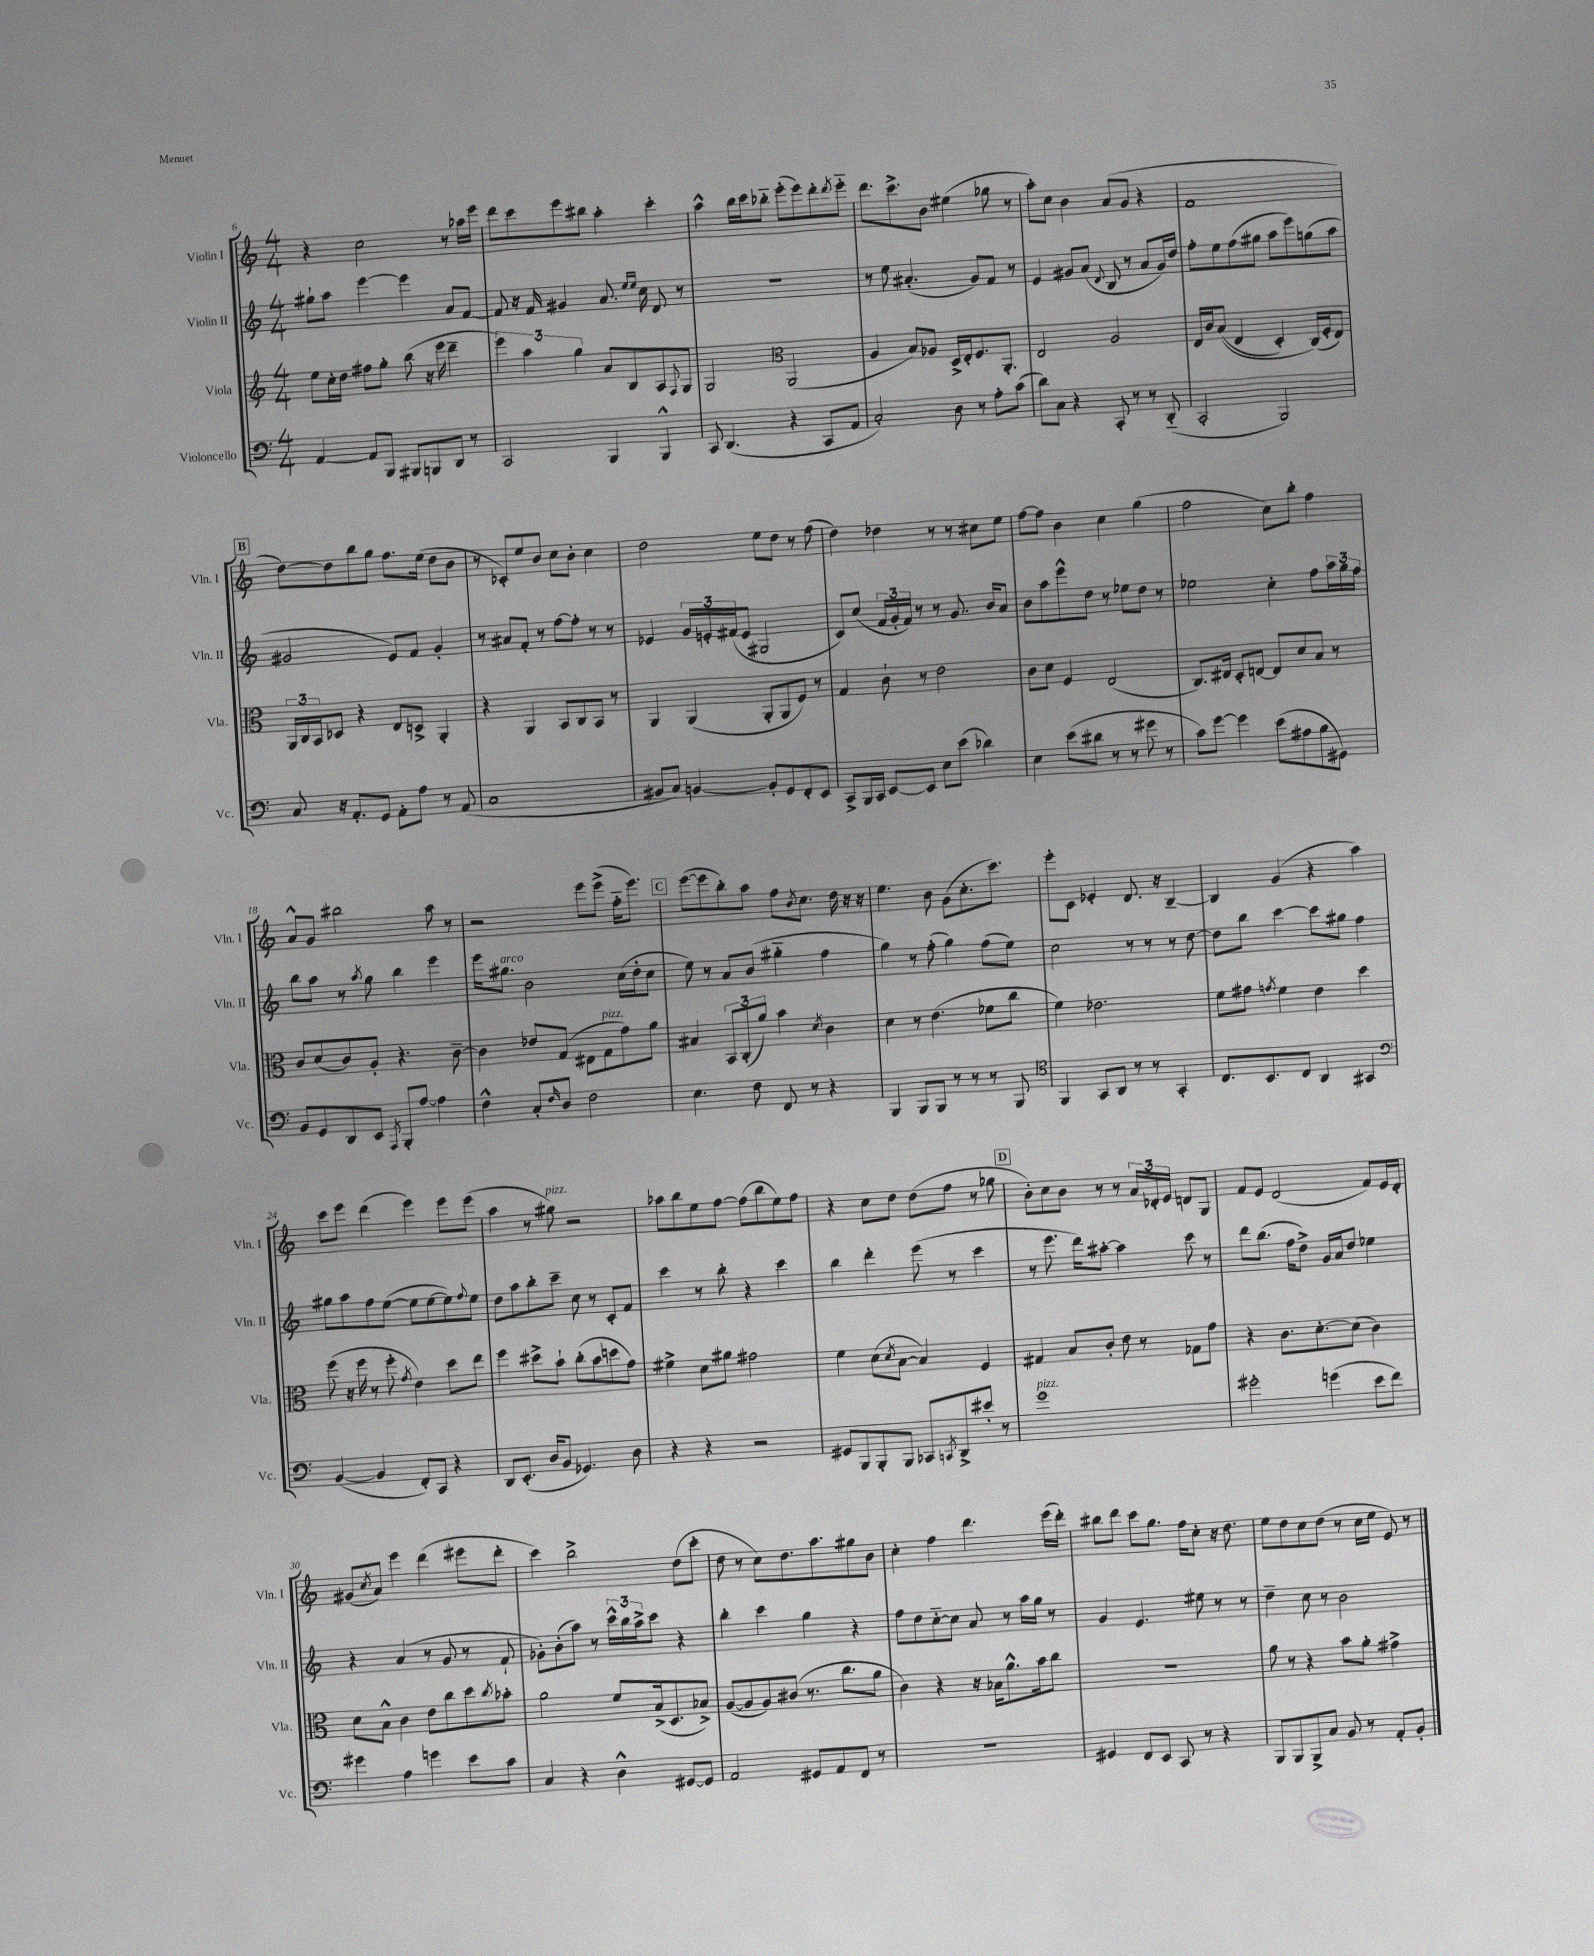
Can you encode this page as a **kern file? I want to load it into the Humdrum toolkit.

**kern	**kern	**kern	**kern
*staff4	*staff3	*staff2	*staff1
*clefF4	*clefG2	*clefG2	*clefG2
*k[]	*k[]	*k[]	*k[]
*M4/4	*M4/4	*M4/4	*M4/4
[4AA	8ee	8gg#`	4r
.	16cc'	8aa	.
.	16dd	.	.
8AA]	8ff#	[4eee	2cc
8BBB	8gg'	.	.
8BBB#	(8bb	4eee]	.
8BBB	16r	.	.
.	16eee	.	.
8DD	4ddd~	8a	8r
8r	.	[8f	16aa-
.	.	.	16eee
=	=	=	=
2CC	6eee)	8f]	8ddd
.	.	16r	8ccc
.	6aa	.	.
.	.	16f	.
.	.	4g#	8eee
.	6gg	.	.
.	.	.	8bb#
4BBB	8a	8.a	4aa'
.	8B	.	.
.	.	16qqee	.
.	.	16qqee	.
.	.	16cc	.
4BBB^^	8A	8d	4ccc'
.	8qqF	.	.
.	8G	8r	.
=	=	=	=
8CC	2G	1r	4aa^^
(4.DD	.	.	.
.	.	.	16bb
.	.	.	16ccc
.	.	.	8bb-'~
*	*clefC3	*	*
4r	(2AA	.	(8eee'
.	.	.	8eee)
8CC	.	.	8ddd'
.	.	.	8qddd
8AA	.	.	8eee'~
=	=	=	=
2C')	4A	8r	8.ddd
.	.	8ee	.
.	.	.	8.ccc^
.	8B)	(4.a#'	.
.	8A-	.	8b
8D	16D^	.	(4ee#
.	16E'	.	.
8r	8.F	8g)	.
8A'	.	8f	8gg-
.	8.AA'	.	.
(8c	.	8r	8r
=	=	=	=
8d)	2E	4e	8aa')
8C	.	.	8cc
4r	.	8g#	4b
.	.	(8a	.
.	.	8qqd	.
8CC'	2A	8B	(8a
8r	.	8r	8g
8r	.	8a	4r
(8DD'~	.	16g#)	.
.	.	16dd	.
=	=	=	=
2CC'	16E	8ff'	1f
.	16c	.	.
.	&((8B	8ee	.
.	4E	(8ff	.
.	.	8gg#	.
2BBB)	4D')	8aa	.
.	.	8eee)	.
.	(16C&)	(8gg	.
.	16F'	.	.
.	8E)	8aa	.
=	=	=	=
8C	24AA	2g#	[8dd)
.	24C	.	.
.	24BB	.	.
16r	8D-	.	8dd]
8.AA'	.	.	.
.	4r	.	8bb
8GG	.	.	8gg
8AA'	8E	8e)	8.ff
8A	8D^	8f	.
.	.	.	(16ee
8r	4AA'	4g#'	8dd
(8AA	.	.	8b
=	=	=	=
1C	4r	8r	8r
.	.	8a#	8c-')
.	4AA	8f'	8ee
.	.	8r	8b
.	8BB	[8ff	8cc
.	8C	8ff']	8b'
.	8BB	8r	4cc
.	8r	8r	.
=	=	=	=
8BB#	4AA	4e-	2dd
8C)	.	.	.
[4BB	(4AA	24g	.
.	.	24e'	.
.	.	(24f#	.
.	.	8e	.
8BB']	8AA'	2G#	8ee
8GG	8AA	.	8dd
8FF'	8F)	.	8r
8EE	8r	.	(8ff
=	=	=	=
8CC^	4G	8c)	4dd)
16BBB	.	(8cc	.
16CC	.	.	.
[8EE	8c`	24f	4dd-
.	.	24g'	.
.	.	24f)	.
8EE]	8r	8r	.
8E	2e	8r	8r
(8e	.	8.g	8r
4d-)	.	.	8cc#
.	.	16b	.
.	.	8a	8ee
=	=	=	=
4E	8c	8b	[8ff
.	8d	8aa	8ff]
(8e	4F	8eee^^	4b
8d#	.	8dd	.
8r	(2E	8r	4cc
8r	.	8ee-	.
8g#	.	8dd	(4gg
8r	.	8r	.
=	=	=	=
8c)	8.C)	2ee-	2ff
[8g	.	.	.
.	16E#	.	.
4g]	8D'	.	.
.	[8E	.	.
(8e	8E]	4cc'	8cc)
8A#	8d	.	8bb'
8B	8B	8ff	4ff
8GG#)	8r	24aa	.
.	.	24gg	.
.	.	24ff	.
=	=	=	=
8BB	8c	8bb	8a^^
8GG	(8d	8aa	8g
8DD	8c)	8r	2bb#
.	.	8qaa	.
8EE	8A'	8gg	.
8qAAA	.	.	.
8BBB'	4.r	4bb	.
[8A	.	.	.
4A]	.	4eee	8aa
.	[8c~	.	8r
=	=	=	=
4F^^	4c]	16eee	2r
.	.	8.gg#	.
8C'	8e-	2b	.
16qqF	.	.	.
8D	(8G	.	.
2F	8E#	.	8eee
.	8G	.	(8eee^
.	8g)	(16cc	16ff'~
.	.	16dd'	8.eee)
.	8a	8cc	.
=	=	=	=
4.E	4B#	8ee)	([8eee
.	.	8r	8eee]
.	12BB	8a	8bb')
.	(12C'	.	.
8F	.	(8b	8aa
.	12a)	.	.
8FF	4b	4gg#'~	8ff
.	.	.	8qb
8r	.	.	8.cc
.	8qd	.	.
4r	4c	4ff	.
.	.	.	16dd
.	.	.	16r
.	.	.	16r
=	=	=	=
4BBB	4d	4gg)	4.ee
8BBB	8r	8r	.
8BBB	(4.e	(8ff'	8b
8r	.	4gg)	(8g
8r	.	.	8.cc'
8r	8f-	(8ff	.
.	.	.	8.ccc)
8BBB	8cc	8ee)	.
=	=	=	=
*clefC4	*	*	*
4FF	4f)	2cc	8eee'
.	.	.	8c
8GG	2.e-	.	4e-'
8AA	.	.	.
8r	.	8r	8.d
8r	.	8r	.
.	.	.	16r
4GG'	.	8r	[4B~
.	.	[8dd	.
=	=	=	=
8.C	8f	8dd]	4B]
.	8g#	8bb	.
8.BB	.	.	.
.	8qg	.	.
.	4f	[4ccc	(4g
8C	.	.	.
4AA	4e	8ccc]	4r
.	.	8gg#	.
4GG#	4dd	4ff	4aa)
=	=	=	=
*clefF4	*	*	*
([4BB	(8ff	8gg#	8ccc
.	16r	8aa	8eee
.	16ff	.	.
4BB]	8r	8ff	(4ddd
.	8ff'	([8ee	.
.	8qg	.	.
8FF')	4e)	8ee]	4eee)
8CC	.	[8ee	.
4r	8dd	8ee])	8eee
.	.	8qqff	.
.	8ee	8ee	(8eee
=	=	=	=
8DD	4ff	8dd	4aa
(8.EE'	.	8aa	.
.	8dd#^	8bb'	8r
16D	.	.	.
8BB	8b`	8ccc~	8gg#)
4.GG-)	(8cc'	8cc	2r
.	8b	8r	.
.	8dd	8c'	.
8D	8g)	8f	.
=	=	=	=
4r	4f#^	4ccc	8aa-
.	.	.	8bb
4r	8d	8r	8ee
.	8a#	8bb'	[8ff
2r	2g#	4r	(8ff]
.	.	.	8bb
.	.	4ccc	8ee)
.	.	.	8ff
=	=	=	=
8GG#	4f	4bb	4r
8BBB	.	.	.
8BBB'	(8d	4ddd'	8cc
.	8qd	.	.
8BBB	[8B	.	8dd
8CC-	4B])	(8eee	(8dd
8qCC	.	.	.
8DD^	.	8r	8ff
8e#'	4F	4ccc	8r
8r	.	.	8gg-
=	=	=	=
1g	4G#	8r	8b')
.	.	8.eee	8cc
.	8B	.	8b
.	.	16ddd)	.
.	8c'	[8aa#'	8r
.	8e	4aa#]	8r
.	8r	.	24a
.	.	.	24d-'
.	.	.	24e
.	8G-	8ccc	8d
.	8g	8r	8G
=	=	=	=
2g#'	4r	8ddd	8f
.	.	(8.bb	8e
.	8.c	.	(2d
.	.	16ff	.
.	.	8dd^)	.
.	[8.d'	.	.
(4g	.	16g	.
.	.	16a	.
.	(8d]	8dd	.
8e	4c)	4ee-	8f)
8f)	.	.	16e
.	.	.	16d'
=	=	=	=
4g#	8d	4r	(8g#
.	.	.	8qcc
.	8B^^	.	8a)
4A	4c	(4a	4eee
4g	8e	8r	(4ddd
.	8cc	8g	.
8e	8dd	8r	8eee#
.	8qcc	.	.
8c	8b-'	8f`	8ddd'
=	=	=	=
4C	2a	8g-')	4ccc)
.	.	(8b'	.
4r	.	8aa)	2bb^
.	.	8r	.
4D^^	8f	24ccc^^	.
.	.	24bb	.
.	.	24aa^	.
.	(16B^	8ccc	.
.	8.D	.	.
[8GG#	.	4r	(8dd
8GG#]	8B-^)	.	8ccc'
=	=	=	=
2AA	([8A	4bb'	8dd
.	8A]	.	8r
.	8A)	4ccc	8cc)
.	(8c#	.	8.dd
8GG#	8.r	4gg	.
.	.	.	8.aa
8AA	.	.	.
.	8.cc	.	.
8FF	.	4r	8gg#
8r	8a	.	8b
=	=	=	=
1r	4c)	8ff	4cc'
.	.	8dd	.
.	4r	[8cc'~	4ff
.	.	8cc]	.
.	16r	8a	4.ddd
.	16B-	.	.
.	8.a^^	8r	.
.	.	16aa	.
.	16b	16gg	.
.	8cc	8r	(16eee
.	.	.	16ddd')
=	=	=	=
4GG#	1r	4g	8bb#
.	.	.	8ddd
8FF	.	4.e	8ccc
8EE	.	.	8.gg
8CC	.	.	.
.	.	.	16ff
8r	.	8ee#	8cc'
4r	.	8r	16r
.	.	.	8.dd
.	.	8r	.
=	=	=	=
8BBB	8a	4dd~	8ee
8BBB	8r	.	8dd
8BBB^	4r	8cc	8cc
8C	.	8r	(8dd
8BB	8b	2b	8r
8r	8a'	.	16cc
.	.	.	16ee
8AA'	4g#^	.	8e)
8BB'	.	.	8r
==	==	==	==
*-	*-	*-	*-
